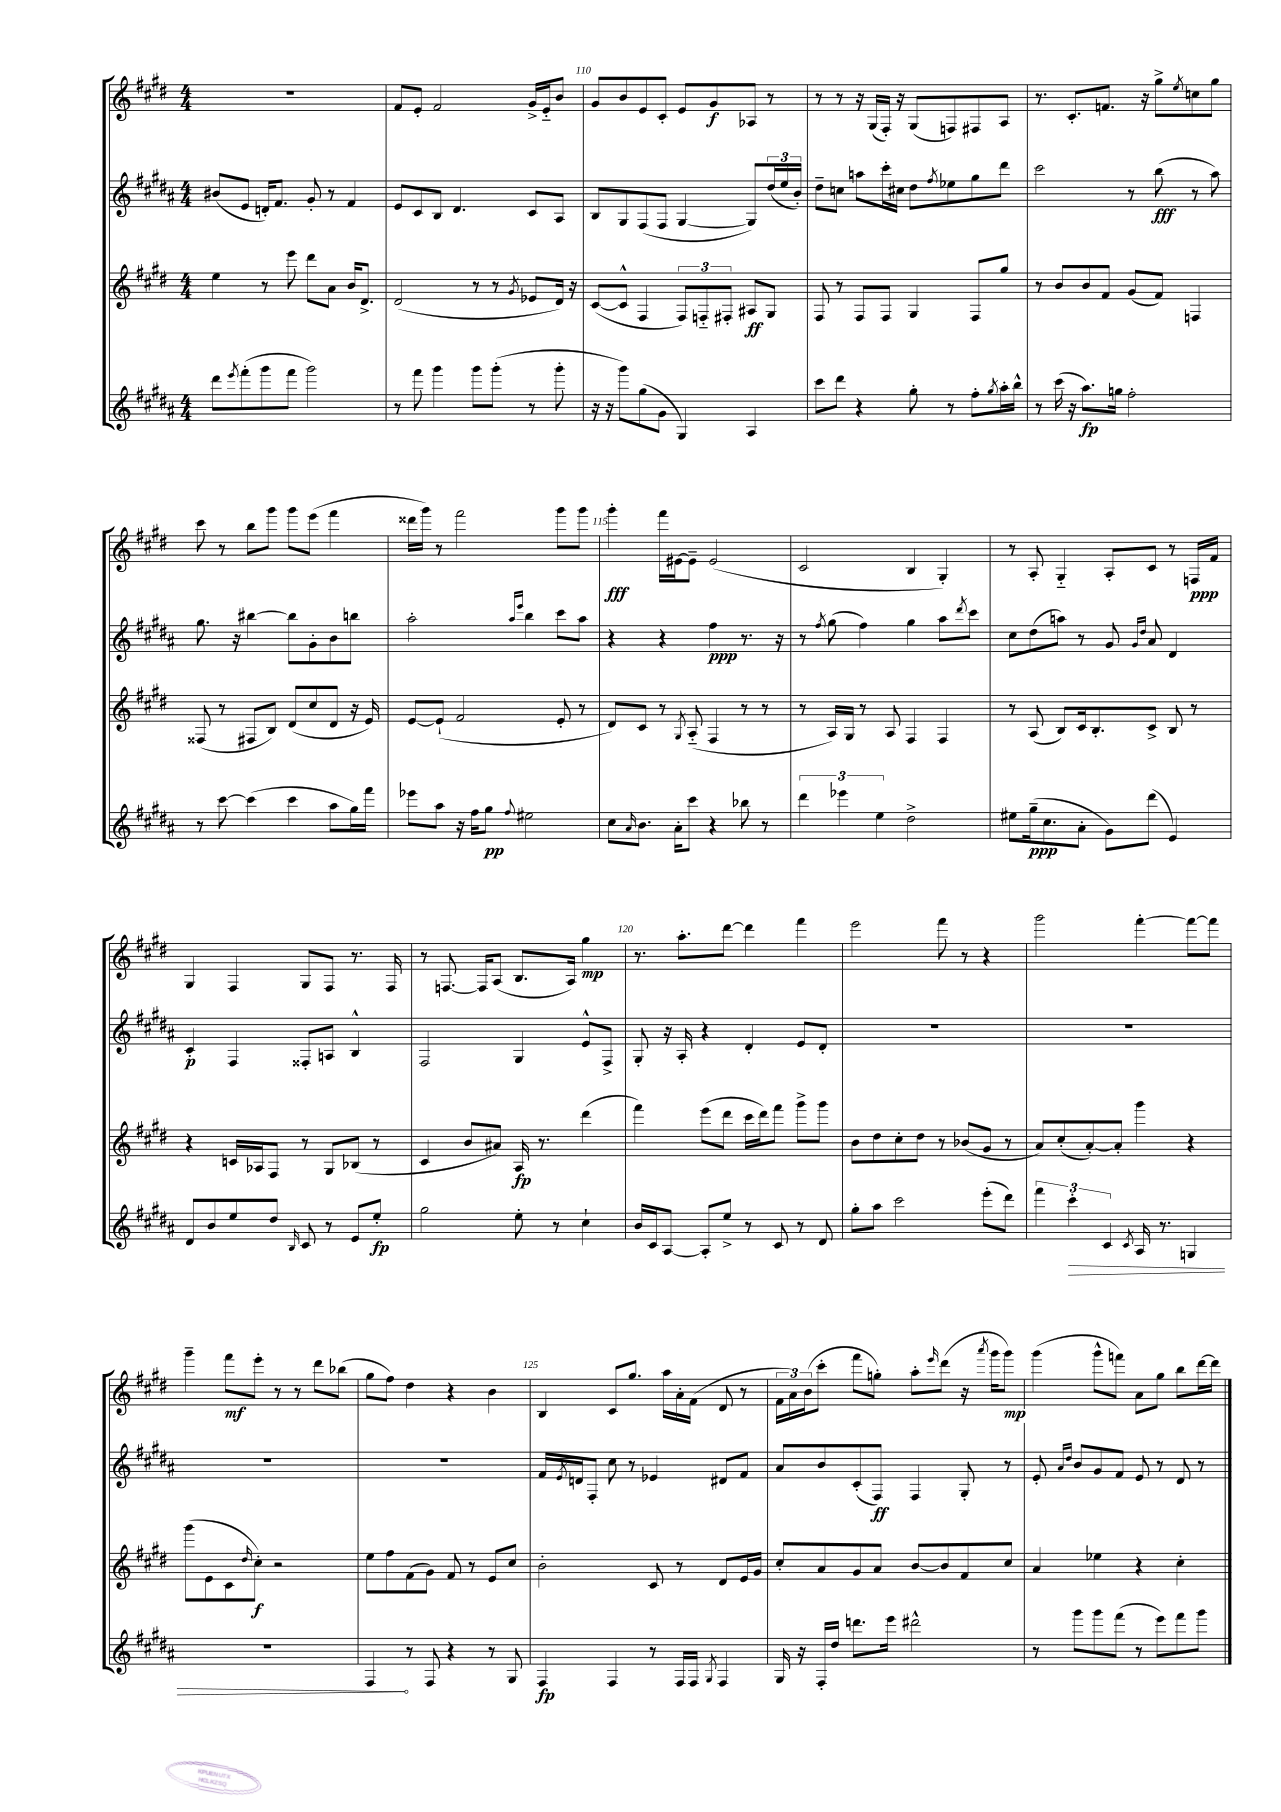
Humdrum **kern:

**kern	**dynam	**kern	**dynam	**kern	**dynam	**kern	**dynam
*part4	*part4	*part3	*part3	*part2	*part2	*part1	*part1
*staff4	*staff4	*staff3	*staff3	*staff2	*staff2	*staff1	*staff1
*clefG2	*	*clefG2	*	*clefG2	*	*clefG2	*
*k[f#c#g#d#a#]	*	*k[f#c#g#d#]	*	*k[f#c#g#d#a#]	*	*k[f#c#g#d#]	*
*M4/4	*	*M4/4	*	*M4/4	*	*M4/4	*
=108	=108	=108	=108	=108	=108	=108	=108
8ddd#\L	.	4ee\	.	(8b#X/L	.	1r	.
8qeee/	.	.	.	.	.	.	.
(8fff#'\	.	.	.	8e/J	.	.	.
8ggg#\	.	8r	.	16dn'/KL)	.	.	.
.	.	.	.	8.f#/J	.	.	.
8fff#\J	.	8eee\	.	.	.	.	.
2ggg#\)	.	8ddd#\L	.	8g#'/	.	.	.
.	.	8a\J	.	8r	.	.	.
.	.	16b/KL	.	4f#/	.	.	.
.	.	8.d#^/J	.	.	.	.	.
=109	=109	=109	=109	=109	=109	=109	=109
8r	.	(2d#/	.	8e/L	.	8f#/L	.
8fff#\	.	.	.	8c#/	.	8e'/J	.
4ggg#\	.	.	.	8B/J	.	2f#/	.
.	.	.	.	4.d#/	.	.	.
8ggg#\L	.	8r	.	.	.	.	.
(8ggg#'\J	.	8r	.	.	.	.	.
.	.	8qg#/	.	.	.	.	.
8r	.	8e-X/L	.	8c#/L	.	16g#^/LL	.
.	.	.	.	.	.	16e/J	.
8ggg#'\	.	16d#/Jk)	.	8A#/J	.	8b/J	.
.	.	16r	.	.	.	.	.
=110	=110	=110	=110	=110	=110	=110	=110
16r	.	([8c#/L	.	8B/L	.	8g#/L	.
16r	.	.	.	.	.	.	.
8ggg#\L)	.	8c#^^/J]	.	8G#/	.	8b/	.
(8gg#\	.	4F#/	.	(8F#/	.	8e/	.
8g#\J	.	.	.	8F#/J	.	8c#'/J	.
4G#/)	.	12F#/L)	.	[4G#/	.	8e/L	.
.	.	12Fn/	.	.	.	.	.
.	.	.	.	.	.	8g#/	f
.	.	12F#X'/J	.	.	.	.	.
4A#/	.	8A#X/L	ff	8G#/L])	.	8A-X/J	.
.	.	8G#/J	.	(24dd#/L	.	8r	.
.	.	.	.	24ee/	.	.	.
.	.	.	.	24b'/JJ)	.	.	.
=111	=111	=111	=111	=111	=111	=111	=111
8ccc#\L	.	8F#/	.	8dd#~\L	.	8r	.
8ddd#\J	.	8r	.	8ccn\J	.	8r	.
4r	.	8F#/L	.	8aan\L	.	16r	.
.	.	.	.	.	.	(16G#/LL	.
.	.	8F#/J	.	16ccc#'\L	.	16F#'/JJ)	.
.	.	.	.	16cc#X\JJ	.	16r	.
8gg#'\	.	4G#/	.	8dd#\L	.	(8G#/L	.
.	.	.	.	8qff#/	.	.	.
8r	.	.	.	8ee-X\	.	8Fn/)	.
8ff#'\L	.	8F#/L	.	8gg#\	.	8F#X/	.
8qgg#/	.	.	.	.	.	.	.
16aa#'\L	.	8gg#/J	.	8ddd#\J	.	8A/J	.
16bb^^\JJ	.	.	.	.	.	.	.
=112	=112	=112	=112	=112	=112	=112	=112
8r	.	8r	.	2ccc#\	.	8.r	.
(16ccc#\	.	8b/L	.	.	.	.	.
16r	.	.	.	.	.	8.c#'/L	.
8.aa#\L)	fp	8b/	.	.	.	.	.
.	.	8f#/J	.	.	.	8.fn/J	.
16ggn\Jk	.	.	.	.	.	.	.
2ff#'\	.	(8g#/L	.	8r	.	.	.
.	.	.	.	.	.	16r	.
.	.	8f#/J)	.	(8bb\	fff	8gg#^\L	.
.	.	.	.	.	.	8qee/	.
.	.	4Fn/	.	8r	.	8ccn\	.
.	.	.	.	8aa#\)	.	8gg#\J	.
!!LO:LB:g=z
=113	=113	=113	=113	=113	=113	=113	=113
8r	.	(8F##X/	.	8.gg#\	.	8ccc#\	.
[8ccc#\	.	8r	.	.	.	8r	.
.	.	.	.	16r	.	.	.
(4ccc#\]	.	8F#X/L	.	[4bb#X\	.	8bb\L	.
.	.	8B/J)	.	.	.	8ggg#\J	.
4ccc#\	.	(8d#/L	.	8bb#\L]	.	8ggg#\L	.
.	.	8cc#/	.	8g#'\	.	(8eee\J	.
8aa#\L	.	8d#/J	.	8b\	.	4fff#\	.
16gg#\L)	.	16r	.	8bbn\J	.	.	.
16fff#\JJ	.	16e/)	.	.	.	.	.
=114	=114	=114	=114	=114	=114	=114	=114
8eee-X\L	.	[8e/L	.	2aa#'\	.	16ddd##X\LL	.
.	.	.	.	.	.	16ggg#\JJ)	.
8aa#\J	.	(8e`/J]	.	.	.	8r	.
16r	.	2f#/	.	.	.	2fff#\	.
16ff#\KL	.	.	.	.	.	.	.
8gg#\J	pp	.	.	.	.	.	.
.	.	.	.	16qqaa#/LL	.	.	.
8qqff#/	.	.	.	16qqeee/JJ	.	.	.
2ee#X\	.	.	.	4bb\	.	.	.
.	.	8e'/	.	8ccc#\L	.	8ggg#\L	.
.	.	8r	.	8aa#\J	.	8ggg#\J	.
=115	=115	=115	=115	=115	=115	=115	=115
8cc#\L	.	8d#/L)	.	4r	.	4ggg#'\	fff
16qqa#/	.	.	.	.	.	.	.
8.b\J	.	8c#/J	.	.	.	.	.
.	.	8r	.	4r	.	16fff#\LL	.
16a#'\KL	.	.	.	.	.	[16e#X\J	.
.	.	8qG#/	.	.	.	.	.
8ccc#\J	.	(8A/	.	.	.	8e#~\J]	.
4r	.	4F#/	.	4ff#\	ppp	(2e#/	.
8bb-X\	.	8r	.	8.r	.	.	.
8r	.	8r	.	.	.	.	.
.	.	.	.	16r	.	.	.
=116	=116	=116	=116	=116	=116	=116	=116
6ddd#\	.	8r	.	8r	.	2c#/	.
.	.	.	.	8qff#/	.	.	.
.	.	16A/LL)	.	(8gg#\	.	.	.
6eee-X\	.	.	.	.	.	.	.
.	.	16G#/JJ	.	.	.	.	.
.	.	8r	.	4ff#\)	.	.	.
6ee\	.	.	.	.	.	.	.
.	.	8A/	.	.	.	.	.
2dd#^\	.	4F#/	.	4gg#\	.	4B/	.
.	.	4F#/	.	8aa#\L	.	4G#'/)	.
.	.	.	.	8qddd#/	.	.	.
.	.	.	.	8ccc#\J	.	.	.
=117	=117	=117	=117	=117	=117	=117	=117
8ee#X\L	.	8r	.	8cc#\L	.	8r	.
(16gg#~\k	ppp	(8A/	.	(8dd#\	.	8A'/	.
8.cc#\	.	.	.	.	.	.	.
.	.	8B/L)	.	8aan\J)	.	4G#/	.
8a#'\J	.	16c#/k	.	8r	.	.	.
.	.	8.B'/	.	.	.	.	.
8g#\L)	.	.	.	8g#/	.	8A'/L	.
.	.	.	.	16qqg#/LL	.	.	.
.	.	.	.	16qqdd#/JJ	.	.	.
(8ddd#\J	.	8c#^/J	.	8a#/	.	8c#/J	.
4e/)	.	8B/	.	4d#/	.	8r	.
.	.	8r	.	.	.	16Fn/LL	ppp
.	.	.	.	.	.	16f#/JJ	.
!!LO:LB:g=z
=118	=118	=118	=118	=118	=118	=118	=118
8d#/L	.	4r	.	4c#'/	p	4G#/	.
8b/	.	.	.	.	.	.	.
8ee/	.	16cn/LL	.	4F#/	.	4F#/	.
.	.	16A-X/J	.	.	.	.	.
8dd#/J	.	8F#/J	.	.	.	.	.
16qqB/	.	.	.	.	.	.	.
8c#/	.	8r	.	8F##X'/L	.	8G#/L	.
8r	.	8G#/L	.	8An/J	.	8F#/J	.
8e/L	.	(8B-X/J	.	4B^^/	.	8.r	.
8ee'/J	fp	8r	.	.	.	.	.
.	.	.	.	.	.	16F#/	.
=119	=119	=119	=119	=119	=119	=119	=119
2gg#\	.	4c#/	.	2F#/	.	8r	.
.	.	.	.	.	.	[8.Fn/	.
.	.	8b/L	.	.	.	.	.
.	.	.	.	.	.	16F/KL]	.
.	.	8a#X/J)	.	.	.	(8A/J	.
8ee'\	.	16A/	fp	4G#/	.	8.B/L	.
.	.	8.r	.	.	.	.	.
8r	.	.	.	.	.	.	.
.	.	.	.	.	.	16A/Jk)	.
4cc#`\	.	(4ddd#\	.	8e^^/L	.	4gg#\	mp
.	.	.	.	8F#^/J	.	.	.
=120	=120	=120	=120	=120	=120	=120	=120
16b/LL	.	4fff#\)	.	8G#'/	.	8.r	.
16c#/J	.	.	.	.	.	.	.
[8A#/J	.	.	.	16r	.	.	.
.	.	.	.	16A#'/	.	8.aa'\L	.
8A#'/L]	.	(8eee\L	.	4r	.	.	.
8ee^/J	.	8ddd#\J	.	.	.	[8ddd#\J	.
8r	.	16ccc#\LL	.	4d#'/	.	4ddd#\]	.
.	.	16ddd#\J)	.	.	.	.	.
8c#/	.	8fff#\J	.	.	.	.	.
8r	.	8ggg#^\L	.	8e/L	.	4fff#\	.
8d#/	.	8ggg#\J	.	8d#'/J	.	.	.
=121	=121	=121	=121	=121	=121	=121	=121
8gg#'\L	.	8b\L	.	1r	.	2eee\	.
8aa#\J	.	8dd#\	.	.	.	.	.
2ccc#\	.	8cc#'\	.	.	.	.	.
.	.	8dd#\J	.	.	.	.	.
.	.	8r	.	.	.	8fff#\	.
.	.	(8b-X/L	.	.	.	8r	.
(8eee'\L	.	8g#/J	.	.	.	4r	.
8ddd#\J)	.	8r	.	.	.	.	.
=122	=122	=122	=122	=122	=122	=122	=122
6fff#\	.	8a/L)	.	1r	.	2ggg#\	.
.	.	(8cc#'/	.	.	.	.	.
!	!LO:HP:b	!	!	!	!	!	!
6ccc#'\	>	.	.	.	.	.	.
.	.	[8a'/)	.	.	.	.	.
6c#/	.	.	.	.	.	.	.
.	.	8a'/J]	.	.	.	.	.
8qc#/	.	.	.	.	.	.	.
16A#/	.	4ggg#\	.	.	.	[4fff#'\	.
8.r	.	.	.	.	.	.	.
4Gn/	.	4r	.	.	.	8fff#\L_	.
.	.	.	.	.	.	8fff#\J]	.
!!LO:LB:g=z
=123	=123	=123	=123	=123	=123	=123	=123
1r	.	(8ggg#\L	.	1r	.	4ggg#~\	.
.	.	8e\	.	.	.	.	.
.	.	8c#\	.	.	.	8fff#\L	mf
.	.	16qqdd#/	.	.	.	.	.
.	.	8cc#'\J)	f	.	.	8eee'\J	.
.	.	2r	.	.	.	8r	.
.	.	.	.	.	.	8r	.
.	.	.	.	.	.	8ddd#\L	.
.	.	.	.	.	.	(8bb-X\J	.
=124	=124	=124	=124	=124	=124	=124	=124
4F#/	.	8ee\L	.	1r	.	8gg#\L	.
.	.	8ff#\	.	.	.	8ff#\J)	.
8r	]	(8f#\	.	.	.	4dd#\	.
8F#/	.	8g#\J)	.	.	.	.	.
4r	.	8f#/	.	.	.	4r	.
.	.	8r	.	.	.	.	.
8r	.	8e/L	.	.	.	4b\	.
8G#/	.	8cc#/J	.	.	.	.	.
=125	=125	=125	=125	=125	=125	=125	=125
4F#/	fp	2b'\	.	16f#/LL	.	4B/	.
.	.	.	.	8qe/	.	.	.
.	.	.	.	16dn/J	.	.	.
.	.	.	.	8F#'/J	.	.	.
4F#/	.	.	.	8cc#\	.	8c#/L	.
.	.	.	.	8r	.	8.gg#/J	.
8r	.	8c#/	.	4e-X/	.	.	.
.	.	.	.	.	.	16aa\LL	.
16F#/LL	.	8r	.	.	.	16a'\	.
16F#/JJ	.	.	.	.	.	(16f#\JJ	.
8qG#/	.	.	.	.	.	.	.
4F#/	.	8d#/L	.	8d#X/L	.	8d#/	.
.	.	16e/L	.	8f#/J	.	8r	.
.	.	16g#/JJ	.	.	.	.	.
=126	=126	=126	=126	=126	=126	=126	=126
16G#/	.	8cc#'/L	.	8a#/L	.	24f#\LL	.
.	.	.	.	.	.	24a\)	.
16r	.	.	.	.	.	.	.
.	.	.	.	.	.	(24b\J	.
16F#'/LL	.	8a/	.	8b/	.	8ccc#'\J	.
16dd#/JJ	.	.	.	.	.	.	.
8.dddn\L	.	8g#/	.	(8c#'/	.	8fff#\L	.
.	.	8a/J	.	8F#/J)	ff	8ggn'\J)	.
16eee\Jk	.	.	.	.	.	.	.
2ddd#X^^\	.	[8b/L	.	4F#/	.	8aa'\L	.
.	.	.	.	.	.	16qqeee/	.
.	.	8b/]	.	.	.	(8ddd#\J	.
.	.	8f#/	.	8G#'/	.	16r	.
.	.	.	.	.	.	8qaaa/	.
.	.	.	.	.	.	16ggg#\KL	.
.	.	8cc#/J	.	8r	.	8ggg#\J)	mp
=127	=127	=127	=127	=127	=127	=127	=127
8r	.	4a/	.	8e'/	.	(4ggg#\	.
.	.	.	.	16qqa#/LL	.	.	.
.	.	.	.	16qqdd#/JJ	.	.	.
8ggg#\L	.	.	.	8b/L	.	.	.
8ggg#\	.	4ee-X\	.	8g#/	.	8ggg#^^\L	.
(8fff#\J	.	.	.	8f#/J	.	8fffn\J)	.
8r	.	4r	.	8e/	.	8a\L	.
8eee\L)	.	.	.	8r	.	8gg#\J	.
8fff#\	.	4cc#'\	.	8d#/	.	8bb\L	.
8ggg#\J	.	.	.	8r	.	[16ddd#\L	.
.	.	.	.	.	.	16ddd#\JJ]	.
==	==	==	==	==	==	==	==
*-	*-	*-	*-	*-	*-	*-	*-
